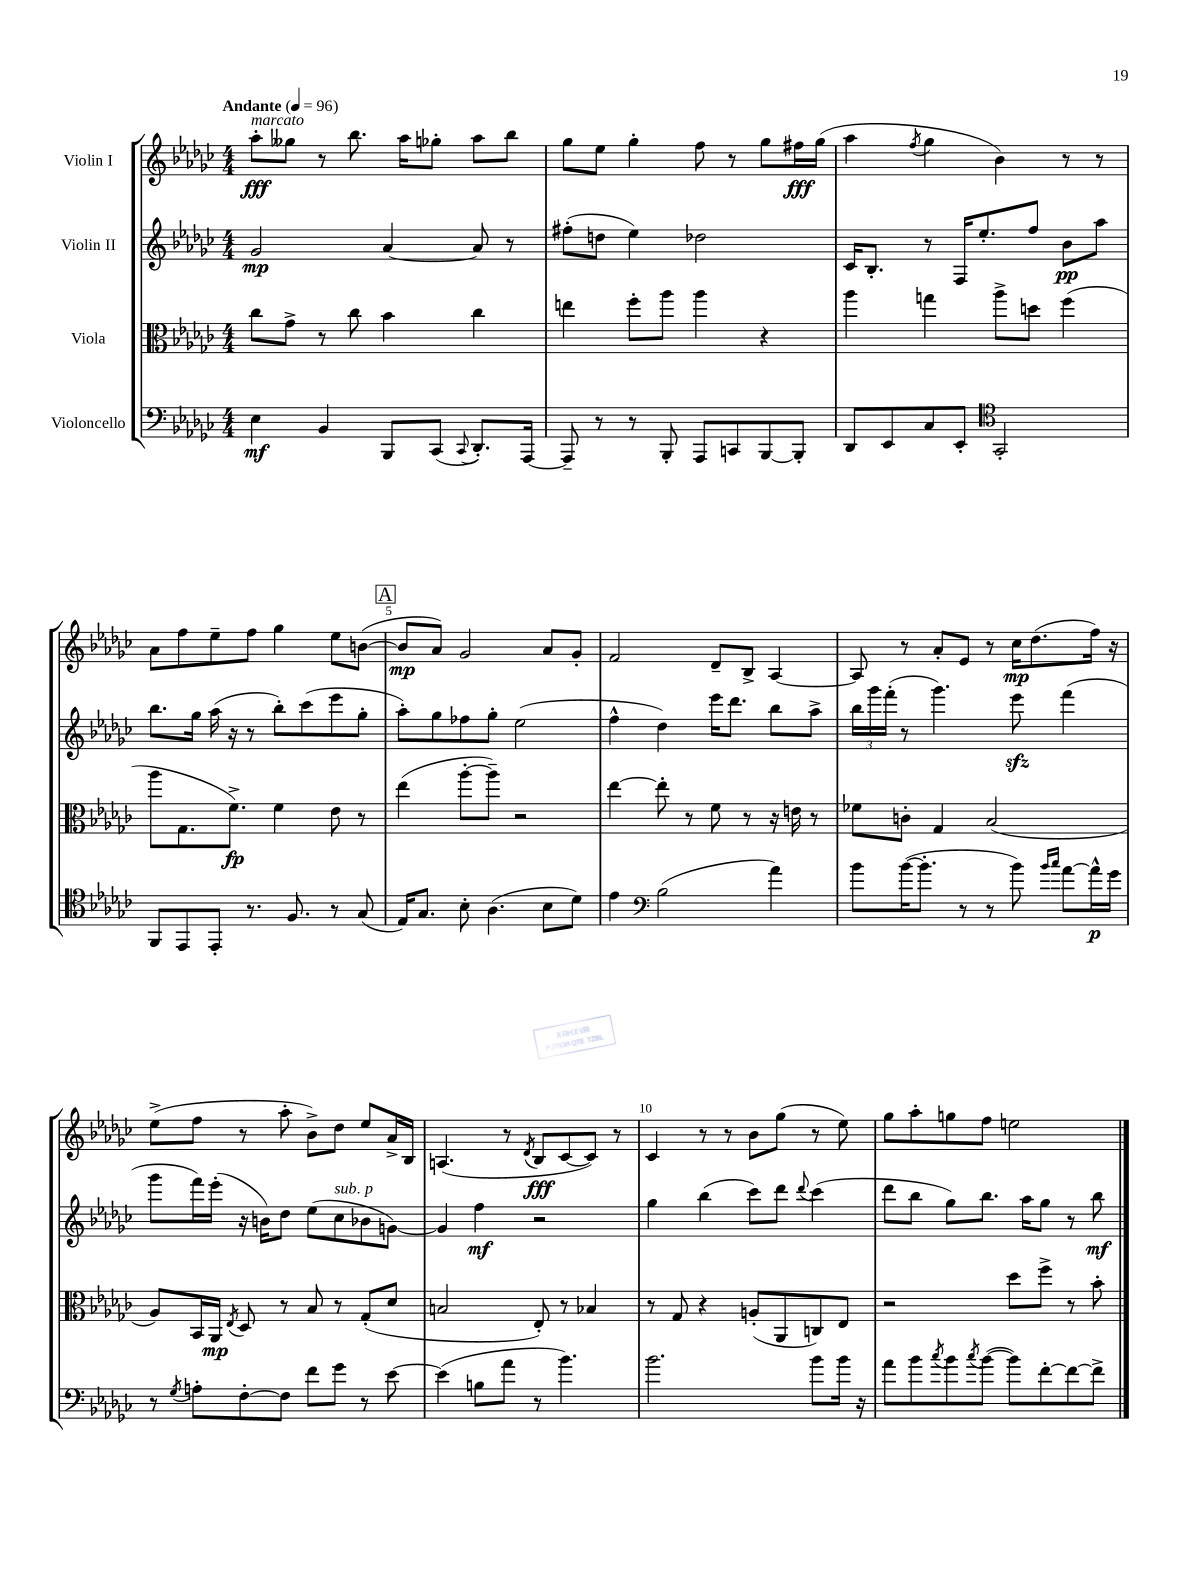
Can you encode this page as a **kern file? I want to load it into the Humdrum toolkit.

**kern	**kern	**kern	**kern
*staff4	*staff3	*staff2	*staff1
*clefF4	*clefC3	*clefG2	*clefG2
*k[b-e-a-d-g-c-]	*k[b-e-a-d-g-c-]	*k[b-e-a-d-g-c-]	*k[b-e-a-d-g-c-]
*M4/4	*M4/4	*M4/4	*M4/4
*MM96	*MM96	*MM96	*MM96
4E-	8cc-	2g-	8aa-'
.	8g-^	.	8gg--
4BB-	8r	.	8r
.	8cc-	.	8.bb-
8BBB-	4b-	[4a-	.
.	.	.	16aa-
(8CC-	.	.	8gg-'
8qqCC-	.	.	.
8.DD-')	4cc-	8a-]	8aa-
.	.	8r	8bb-
[16AAA-	.	.	.
=	=	=	=
8AAA-~]	4ee	(8ff#'	8gg-
8r	.	8dd	8ee-
8r	8ff'	4ee-)	4gg-'
8BBB-'	8aa-	.	.
8AAA-	4aa-	2dd-	8ff
8CC	.	.	8r
[8BBB-	4r	.	8gg-
8BBB-']	.	.	16ff#
.	.	.	(16gg-
=	=	=	=
8DD-	4aa-	16c-	4aa-
.	.	8.B-'	.
8EE-	.	.	.
.	.	.	8qff
8C-	4gg	8r	4gg-
8EE-'	.	16F	.
.	.	8.ee-'	.
*clefC4	*	*	*
2GG-'	8aa-^	.	4b-)
.	8dd	8ff	.
.	(4ff	8b-	8r
.	.	8aa-	8r
=	=	=	=
8FF	8aa-	8.bb-	8a-
8EE-	8.G-	.	8ff
.	.	16gg-	.
8EE-'	.	(16aa-	8ee-~
.	8.f^)	16r	.
8.r	.	8r	8ff
.	4f	8bb-')	4gg-
8.F	.	.	.
.	.	(8ccc-	.
8r	8e-	8eee-	8ee-
(8G-	8r	8gg-'	([8b
=	=	=	=
16E-)	(4ee-	8aa-')	8b]
8.G-	.	.	.
.	.	8gg-	8a-)
8B-'	[8aa-'	8ff-	2g-
(4.A-	8aa-~])	8gg-'	.
.	2r	(2ee-	.
8B-	.	.	8a-
8d-)	.	.	8g-'
=	=	=	=
4e-	[4ee-	4ff^^	2f
*clefF4	*	*	*
(2B-	8ee-']	4dd-)	.
.	8r	.	.
.	8f	16eee-	8d-~
.	.	8.ddd-	.
.	8r	.	8B-^
4a-)	16r	8bb-	[4A-
.	16e	.	.
.	8r	8aa-^	.
=	=	=	=
8b-	8f-	24bb-	8A-]
.	.	24ggg-	.
.	.	(24fff'	.
([16b-	8c'	8r	8r
8.b-']	.	.	.
.	4G-	4.ggg-)	8a-'
8r	.	.	8e-
8r	(2B-	.	8r
8b-)	.	8eee-	16cc-
.	.	.	(8.dd-
16qqb-	.	.	.
16qqcc-	.	.	.
[8a-	.	(4fff	.
16a-^^]	.	.	16ff)
16g-	.	.	16r
=	=	=	=
8r	8A-)	8ggg-	(8ee-^
8qG-	.	.	.
8A'	16BB-	16fff)	8ff
.	16AA-	(16eee-'	.
.	8qE-	.	.
[8F'	8D-	16r	8r
.	.	16b)	.
8F]	8r	8dd-	8aa-'
8f	8B-	(8ee-	8b-^)
8g-	8r	8cc-	8dd-
8r	(8G-'	8b-	8ee-
[8e-	8d-	[8g)	16a-^
.	.	.	16B-
=	=	=	=
(4e-]	2B	4g]	(4.A
8B	.	4ff	.
8a-	.	.	8r
.	.	.	8qd-
8r	8E-')	2r	8B-
4.b-)	8r	.	[8c-
.	4B-	.	8c-])
.	.	.	8r
=	=	=	=
2.b-	8r	4gg-	4c-
.	8G-	.	.
.	4r	(4bb-	8r
.	.	.	8r
.	(8A'	8ccc-)	8b-
.	8AA-	8ddd-	(8gg-
.	.	8qqddd-	.
8b-	8C)	(4ccc-	8r
16b-	8E-	.	8ee-)
16r	.	.	.
=	=	=	=
8a-	2r	8ddd-	8gg-
8b-	.	8bb-	8aa-'
8qcc-	.	.	.
8b-	.	8gg-)	8gg
8qcc-	.	.	.
([8b-	.	8.bb-	8ff
8b-])	8dd-	.	2ee
.	.	16aa-	.
[8f'	8ff^	8gg-	.
8f_	8r	8r	.
8f^]	8b-'	8bb-	.
==	==	==	==
*-	*-	*-	*-
